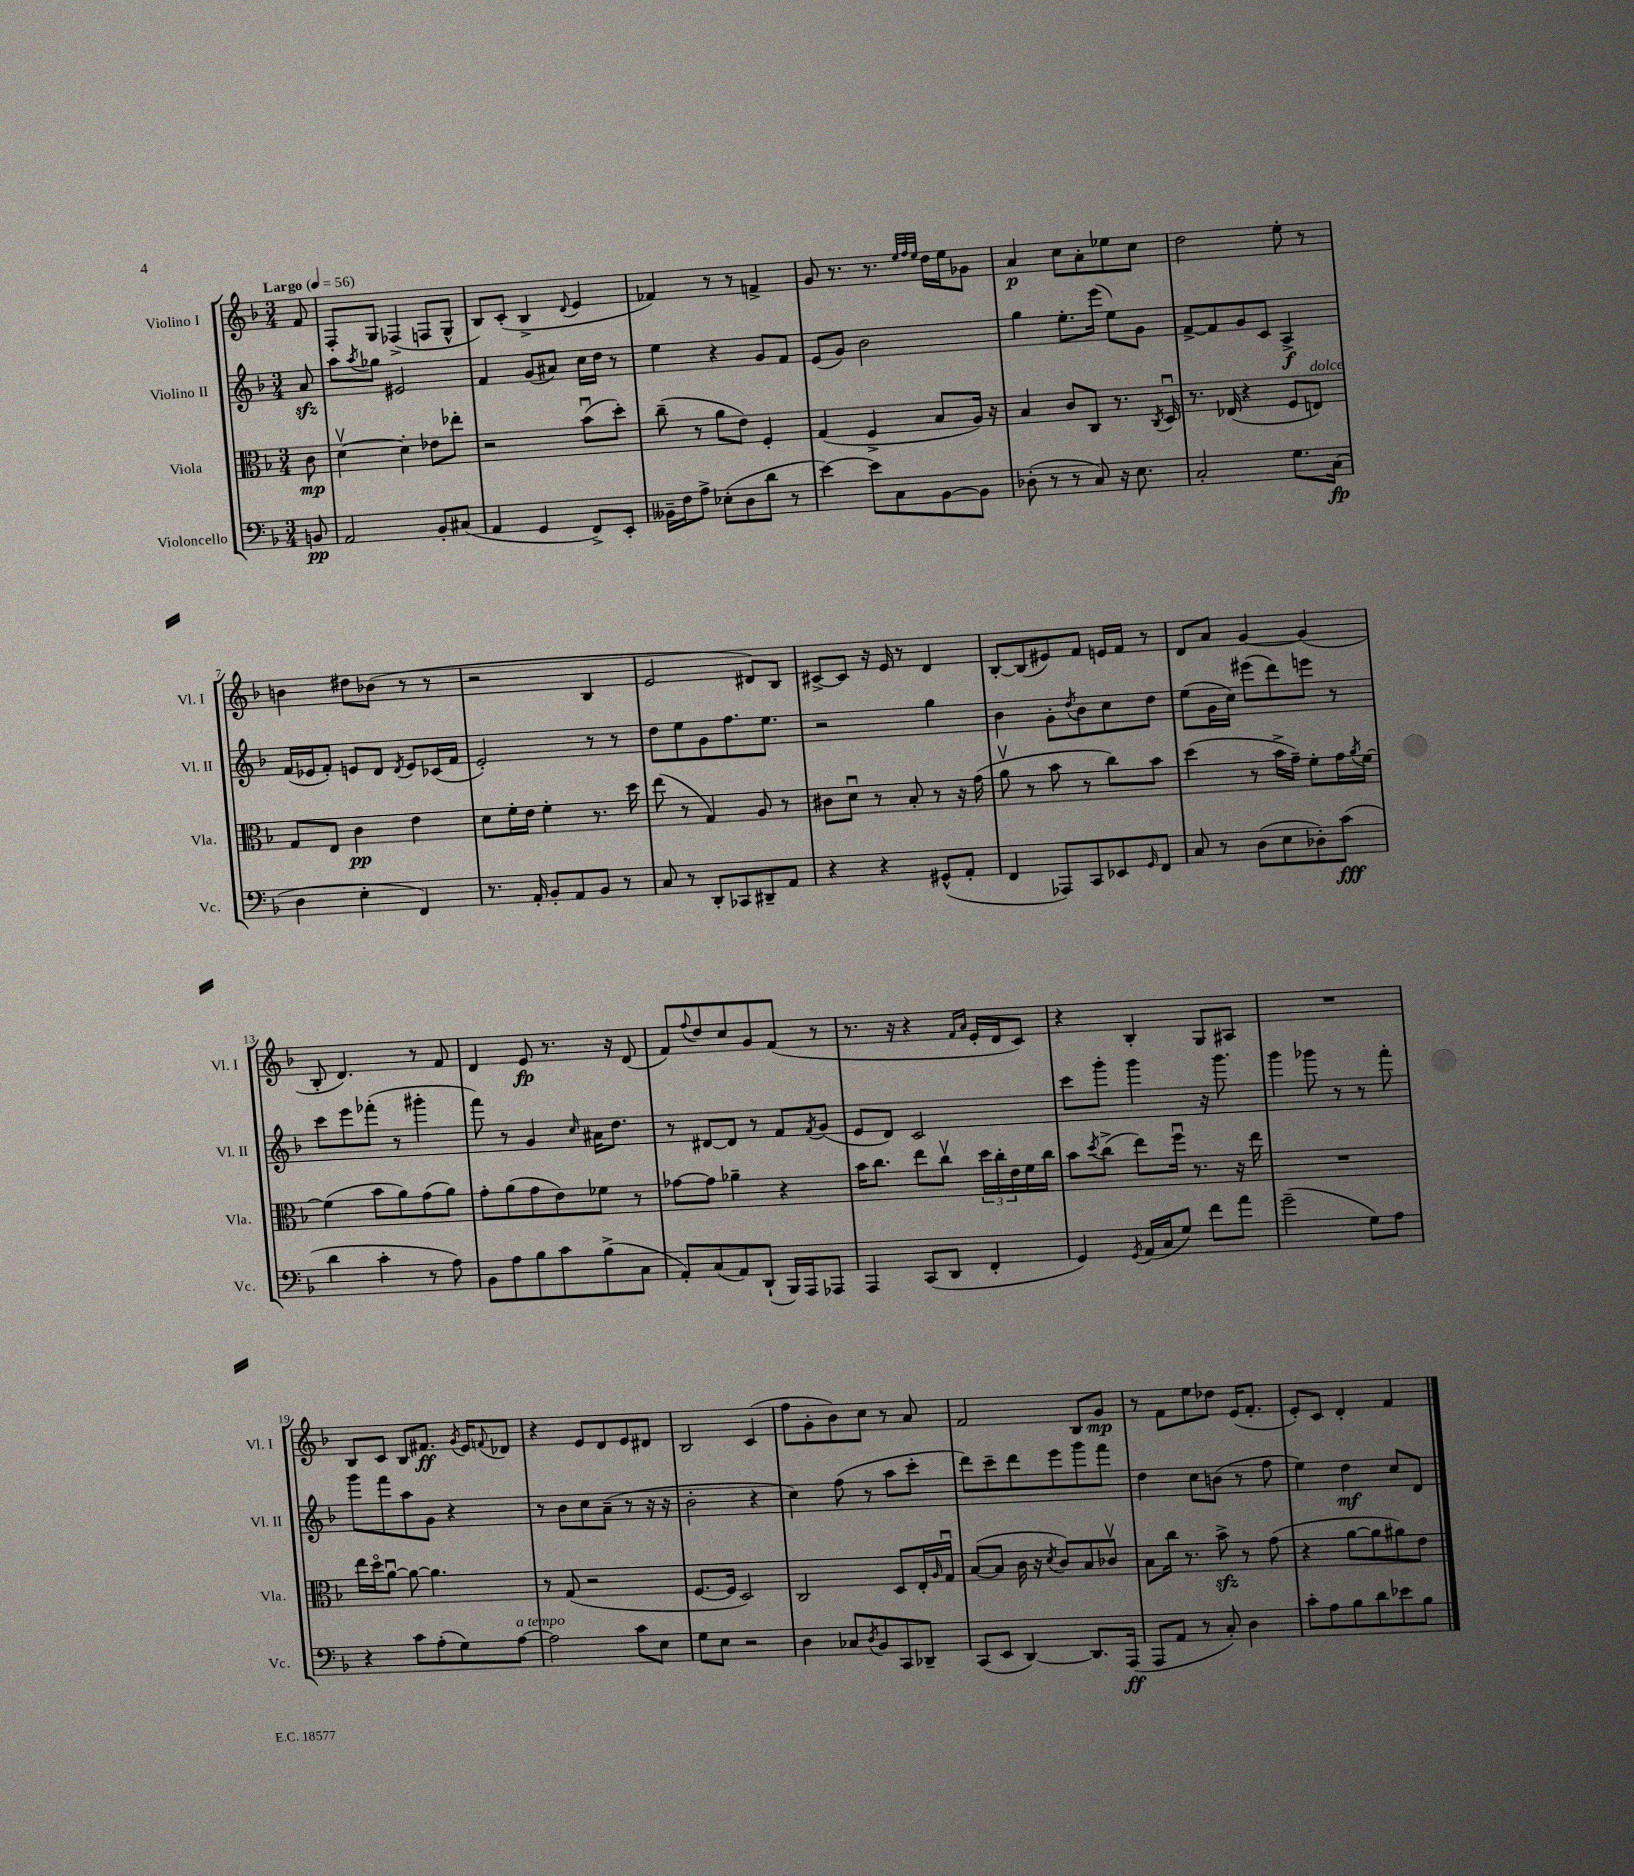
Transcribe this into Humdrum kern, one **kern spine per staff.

**kern	**kern	**kern	**kern
*staff4	*staff3	*staff2	*staff1
*clefF4	*clefC3	*clefG2	*clefG2
*k[b-]	*k[b-]	*k[b-]	*k[b-]
*M3/4	*M3/4	*M3/4	*M3/4
*MM56	*MM56	*MM56	*MM56
8BB	8c	8a	8f
=	=	=	=
2AA	[4dv	8aa	8F'
.	.	8qaa	.
.	.	8gg-	8G
.	4d']	2e#	(4F-^
8BB-'	8e-	.	8F
(8C#	8ee-'	.	8G^^
=	=	=	=
4AA	2r	4f	8B-)
.	.	.	(8c'
4GG	.	(8g	4B-^
.	.	8a#)	.
.	.	.	8qqd
8FF^)	(8b-u	16cc	4e
.	.	16dd	.
8EE'	8dd')	8r	.
=	=	=	=
16BB--~	(8cc~	4ee	4f-)
16F	.	.	.
8A^	8r	.	.
(8E-'	8a	4r	8r
8D	8e)	.	8r
8d	4F'	8g	4f^
8r	.	8f	.
=	=	=	=
[4e)	(4G	(8e	8g
.	.	8g)	8.r
8e]	4F^	2b-	.
.	.	.	8.r
8C	.	.	.
.	.	.	32qqee
.	.	.	32qqff
.	.	.	32qqee
[8BB-	8B-	.	16dd
.	.	.	16ee
8BB-]	16A)	.	8g-
.	16r	.	.
=	=	=	=
(8D-'	4B-	4gg	4a
8r	.	.	.
8r	8c	8.ee'	8cc
8C)	8C	.	8a'
.	.	(16eee	.
16r	8.r	8ee)	8ee-
8.E	.	.	.
.	.	8g	8cc
.	8qC	.	.
.	16Du	.	.
=	=	=	=
2C'	8.r	[8f^	2dd
.	.	8f]	.
.	(16E-	.	.
.	4r	8g	.
.	.	8c	.
8.G	8F	4A^	8ee'
.	8E)	.	8r
(16C	.	.	.
=	=	=	=
4D	8G	(16f	4b
.	.	16e-	.
.	8E	8f')	.
4E'	4c	8e	8dd#
.	.	8d	(8b-
.	.	8qd	.
4FF)	4e	8e	8r
.	.	(16c-	8r
.	.	16f	.
=	=	=	=
8.r	8d	2e')	2r
.	16f'	.	.
16AA'	16e	.	.
8BB-'	4f'	.	.
8AA	.	.	.
8BB-	8.r	8r	4B-
8r	.	8r	.
.	16dd	.	.
=	=	=	=
8C	(8ee	8dd	2e
8r	8r	8ee	.
8DD'	4G)	8g	.
8CC-	.	8.ff	.
8DD#~	8A	.	8d#)
.	.	8.ee	.
8AA	8r	.	8B-
=	=	=	=
4r	8c#	2r	[8c#^
.	8du	.	8c#]
4r	8r	.	16r
.	.	.	16e
.	8B-'	.	8r
(8GG#^^	8r	4gg	4d
8AA'	16r	.	.
.	(16g	.	.
=	=	=	=
4FF	8av	4b-	[8B-'
.	8r	.	(8B-]
8AAA-)	8b-	8g'	8e#)
.	.	8qdd	.
8CC	8r	8b-	8f
8EE-	8cc)	8cc	16e
.	.	.	16f
16qqGG	.	.	.
8FF	8b-	8dd	8r
=	=	=	=
8C	(4dd	(8ee	8d
8r	.	16g	8a
.	.	16cc)	.
(8D	8r	(8eee#	[4g
8E	16b-^	8ddd)	.
.	16g~)	.	.
8D-')	8f'	8eee	(4g]
(8c	16g	8r	.
.	8qa	.	.
.	[16f	.	.
=	=	=	=
4d	(4f]	8ccc	8B-'
.	.	8eee	4.d)
4c'	8b-	(8fff-'	.
.	8a)	8r	.
8r	(8g	4ggg#'	8r
8A)	8a)	.	8f
=	=	=	=
8BB-	8g'	8fff)	4d
8A	(8a	8r	.
8B-	8g	4g	8e
8c	8e)	.	8.r
.	.	16qqcc	.
(8B-^	8f-	16a#	.
.	.	8.dd	16r
8C	8r	.	(8d
=	=	=	=
8AA')	[8g-	8r	8f)
.	.	.	8qqff
(8C	8g-]	[8d#	8dd
8AA)	4a-~	8d#]	8cc
(8DD`	.	8r	8g
16BBB-)	4r	8f	(8f
16AAA	.	.	.
.	.	8qf	.
8AAA-	.	(8g	8r
=	=	=	=
4AAA	16b-	8e	8.r
.	8.cc	.	.
.	.	8d)	.
.	.	.	16r
(8CC	8ee	2c	4r
8DD	8ccv	.	.
.	.	.	16qqf
.	.	.	16qqa
4FF'	24dd	.	16e'
.	24cc'	.	.
.	.	.	16d
.	24e	.	.
.	16f	.	8c)
.	16cc	.	.
=	=	=	=
4GG)	8b-	8ccc	4r
.	8qdd	.	.
.	(8cc^	8ggg'	.
8qGG	.	.	.
(16AA	8ee)	4ggg	4B-'
16C	.	.	.
8G)	16ffu	.	.
.	8.r	.	.
8f	.	16r	8G
.	.	8.ggg	.
8a	16r	.	8A#
.	16ee	.	.
=	=	=	=
(2g~	2.r	4ggg	2.r
.	.	8ggg-	.
.	.	8r	.
8G)	.	8r	.
8A	.	8fff'	.
=	=	=	=
4r	16ee	8ggg	8B-
.	16ddo	.	.
.	[8au	8fff	8c
8c	8a_	8aa	8B-
(8A'	4.a]	8g	8.f#
8G)	.	4r	.
.	.	.	8qg
.	.	.	16e
.	.	.	8qqf
[8A	.	.	8d-
=	=	=	=
2A]	8r	8r	4r
.	(8G	8b-	.
.	2r	8cc	8e
.	.	(8a~	8d
8c	.	8r	8e
8E	.	16r	8d#
.	.	16r	.
=	=	=	=
8G	[8.F	2b-'	2B-
8E	.	.	.
.	16F]	.	.
2r	2D)	.	.
.	.	4r	(4c
=	=	=	=
4D	2C	4cc)	8ff
.	.	.	8g'
8C-	.	(8ff	8b-)
8qD	.	.	.
8BB-	.	8r	8cc
8CC	8D	8aa	8r
8DD-~	16E'	8ccc'	8a
.	16qqA	.	.
.	16Gu	.	.
=	=	=	=
(8CC	([8B-	8ddd)	2f
8EE	8B-]	8ccc~	.
[4DD)	16c	8ddd	.
.	16r	.	.
.	8qd	.	.
.	8c)	8eee	.
8.DD]	8B-	8ggg	8B-
.	8c-v	8fff	8g
(16AAA	.	.	.
=	=	=	=
8AAA	8B-	4dd	8r
8AA	16cc	.	8f
.	8.r	.	.
8r	.	8cc	8ee
8C')	8b-^	(8b	8dd-
4D	8r	8r	(16e
.	.	.	8.f'
.	(8g	8ff	.
=	=	=	=
8c'	4r	4ee)	8e')
8A	.	.	8c
8B-	[8a	4dd	4d'
8d	8a]	.	.
8e-	8a#)	8cc	4f
8B-	8e	8d	.
==	==	==	==
*-	*-	*-	*-
